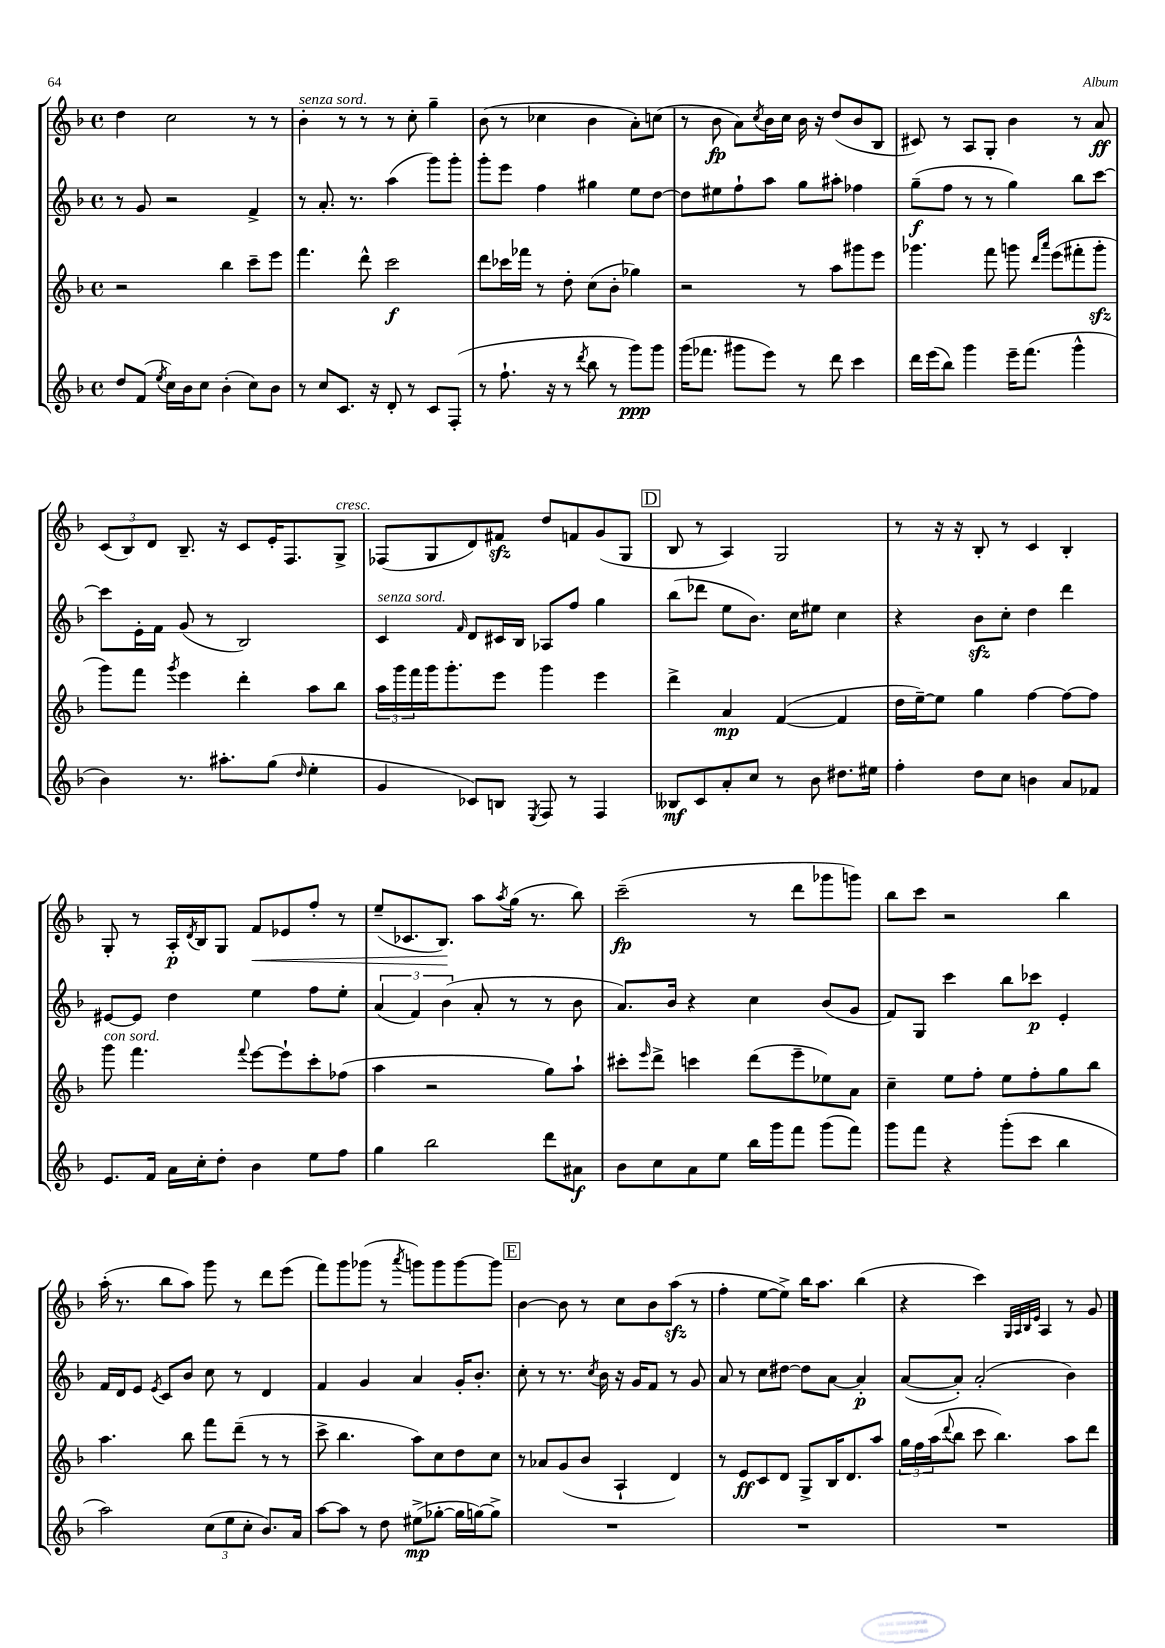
<<
\new StaffGroup <<
\new Staff = "s0" {
    \clef treble \key f \major \defaultTimeSignature \time 4/4
    d''4 c''2 r8 r8 |
    bes'4-.^\markup { \italic "senza sord." } r8 r8 r8 c''8-. g''4-- |
    bes'8( r8 ces''4 bes'4 a'8-.) c''8( |
    r8 bes'8\fp a'8) \acciaccatura { c''8 } bes'16 c''16 bes'16 r16 d''8( bes'8 bes8 |
    cis'8) r8 a8 g8-. bes'4 r8 a'8\ff |
    \tuplet 3/2 { c'8( bes8) d'8 } bes8.-- r16 c'8 e'16-. f8. g8->^\markup { \italic "cresc." } |
    fes8( g8 d'8) fis'8\sfz d''8 f'8 g'8( g8 |
    \mark \markup { \box "D" } bes8 r8 a4) g2 |
    r8 r16 r16 bes8-. r8 c'4 bes4-. |
    g8-. r8 a16-.\p \acciaccatura { d'8 } bes16 g8 f'8\< ees'8 f''8-. r8 |
    e''8--( ces'8. bes8.\!) a''8 \acciaccatura { a''8 } g''16( r8. bes''8) |
    c'''2--\fp( r8 d'''8 ges'''8 g'''8) |
    bes''8 c'''8 r2 bes''4 |
    a''16-.( r8. bes''8 a''8) g'''8 r8 d'''8 e'''8( |
    f'''8) g'''8 ges'''8( r8 \acciaccatura { a'''8 } g'''8) g'''8 g'''8~ g'''8 |
    \mark \markup { \box "E" } bes'4~ bes'8 r8 c''8 bes'8 a''8\sfz( r8 |
    f''4-. e''8~ e''8->) bes''16 a''8. bes''4( |
    r4 c'''4) \grace { g32 a32 bes32 e'32 } a4 r8 g'8 \bar "|." |
}
\new Staff = "s1" {
    \clef treble \key f \major \defaultTimeSignature \time 4/4
    r8 g'8 r2 f'4-> |
    r8 a'8.-. r8. a''4( g'''8) g'''8-. |
    g'''8-. e'''8 f''4 gis''4 e''8 d''8~ |
    d''8 eis''8 f''8-! a''8 g''8 ais''8-. fes''4 |
    g''8--\f( f''8 r8 r8 g''4) bes''8 c'''8~ |
    c'''8 e'16-. f'16 g'8( r8 bes2) |
    c'4^\markup { \italic "senza sord." } \grace { f'16 } d'8 cis'16 bes16 aes8 f''8 g''4 |
    \mark \markup { \box "D" } bes''8( des'''8 e''8 bes'8.) c''16 eis''8 c''4 |
    r4 bes'8\sfz c''8-. d''4 d'''4 |
    eis'8~ eis'8 d''4 e''4 f''8 e''8-. |
    \tuplet 3/2 { a'4( f'4) bes'4( } a'8-. r8 r8 bes'8 |
    a'8.) bes'16 r4 c''4 bes'8( g'8 |
    f'8) g8 c'''4 bes''8 ces'''8\p e'4-. |
    f'16 d'16 e'8 \acciaccatura { e'8 } c'8 bes'8 c''8 r8 d'4 |
    f'4 g'4 a'4 g'16-. bes'8.-. |
    \mark \markup { \box "E" } c''8-. r8 r8. \acciaccatura { c''8 } bes'16 r16 g'16 f'8 r8 g'8 |
    a'8 r8 c''8 dis''8~ dis''8 a'8~ a'4-.\p |
    a'8~( a'8-.) a'2-.( bes'4) \bar "|." |
}
\new Staff = "s2" {
    \clef treble \key f \major \defaultTimeSignature \time 4/4
    r2 bes''4 c'''8-- e'''8 |
    f'''4. d'''8-^ c'''2\f |
    d'''8 ces'''16 fes'''16 r8 d''8-. c''8( bes'8-. ges''4) |
    r2 r8 a''8 gis'''8 e'''8 |
    ges'''4. f'''8 g'''8 \grace { d'''16 a'''16 } e'''8( fis'''8-. g'''8-.\sfz |
    g'''8) f'''8 \acciaccatura { g'''8 } e'''4 d'''4-. a''8 bes''8 |
    \tuplet 3/2 { a''16 g'''16 f'''16 } g'''16 g'''8.-. e'''8 g'''4 e'''4 |
    \mark \markup { \box "D" } d'''4-> a'4\mp f'4~( f'4 |
    d''16 e''16~--) e''8 g''4 f''4~ f''8~ f''8 |
    g'''8^\markup { \italic "con sord." } f'''4. \appoggiatura { f'''8 } e'''8~ e'''8-! c'''8-. fes''8( |
    a''4 r2 g''8) a''8-! |
    cis'''8-. \grace { e'''16 } d'''8-> c'''4 d'''8( e'''8-- ees''8) a'8 |
    c''4-- e''8 f''8-. e''8 f''8-. g''8 bes''8 |
    a''4. bes''8 f'''8 d'''8--( r8 r8 |
    c'''8-> bes''4. a''8) c''8 d''8 c''8 |
    \mark \markup { \box "E" } r8 aes'8 g'8( bes'8 a4-! d'4) |
    r8 e'8\ff c'8 d'8 g8-> bes16 d'8. a''8 |
    \tuplet 3/2 { g''16 f''16 a''16( } \appoggiatura { d'''8 } bes''8 c'''8 bes''4.) a''8 d'''8 \bar "|." |
}
\new Staff = "s3" {
    \clef treble \key f \major \defaultTimeSignature \time 4/4
    d''8 f'8( \acciaccatura { e''8 } c''16) bes'16 c''8 bes'4-.( c''8) bes'8 |
    r8 c''8 c'8. r16 d'8-. r8 c'8 f8-.( |
    r8 f''8.-! r16 r8 \acciaccatura { d'''8 } bes''8 r8 g'''8\ppp) g'''8 |
    g'''16( fes'''8. gis'''8 e'''8) r8 d'''8 c'''4 |
    d'''16 e'''16( bes''8) g'''4 e'''16-- f'''8.( g'''4-^ |
    bes'4) r8. ais''8.-. g''8( \grace { d''16 } e''4-. |
    g'4 ces'8) b8 \acciaccatura { e8 } f8 r8 f4 |
    \mark \markup { \box "D" } beses8\mf c'8 a'8-. c''8 r8 bes'8 dis''8. eis''16 |
    f''4-. d''8 c''8 b'4 a'8 fes'8 |
    e'8. f'16 a'16 c''16-. d''8-. bes'4 e''8 f''8 |
    g''4 bes''2 d'''8 ais'8\f |
    bes'8 c''8 a'8 e''8 bes''16 g'''16 f'''8 g'''8( f'''8) |
    g'''8 f'''8 r4 g'''8-.( c'''8 bes''4 |
    a''2) \tuplet 3/2 { c''8( e''8 c''8-. } bes'8.) a'16 |
    a''8~ a''8 r8 d''8 eis''8->\mp( ges''8~-. ges''16 g''16~) g''8-> |
    \mark \markup { \box "E" } R1 |
    R1 |
    R1 \bar "|." |
}
>>
>>
\layout { \context { \Score \remove "Bar_number_engraver" } }
